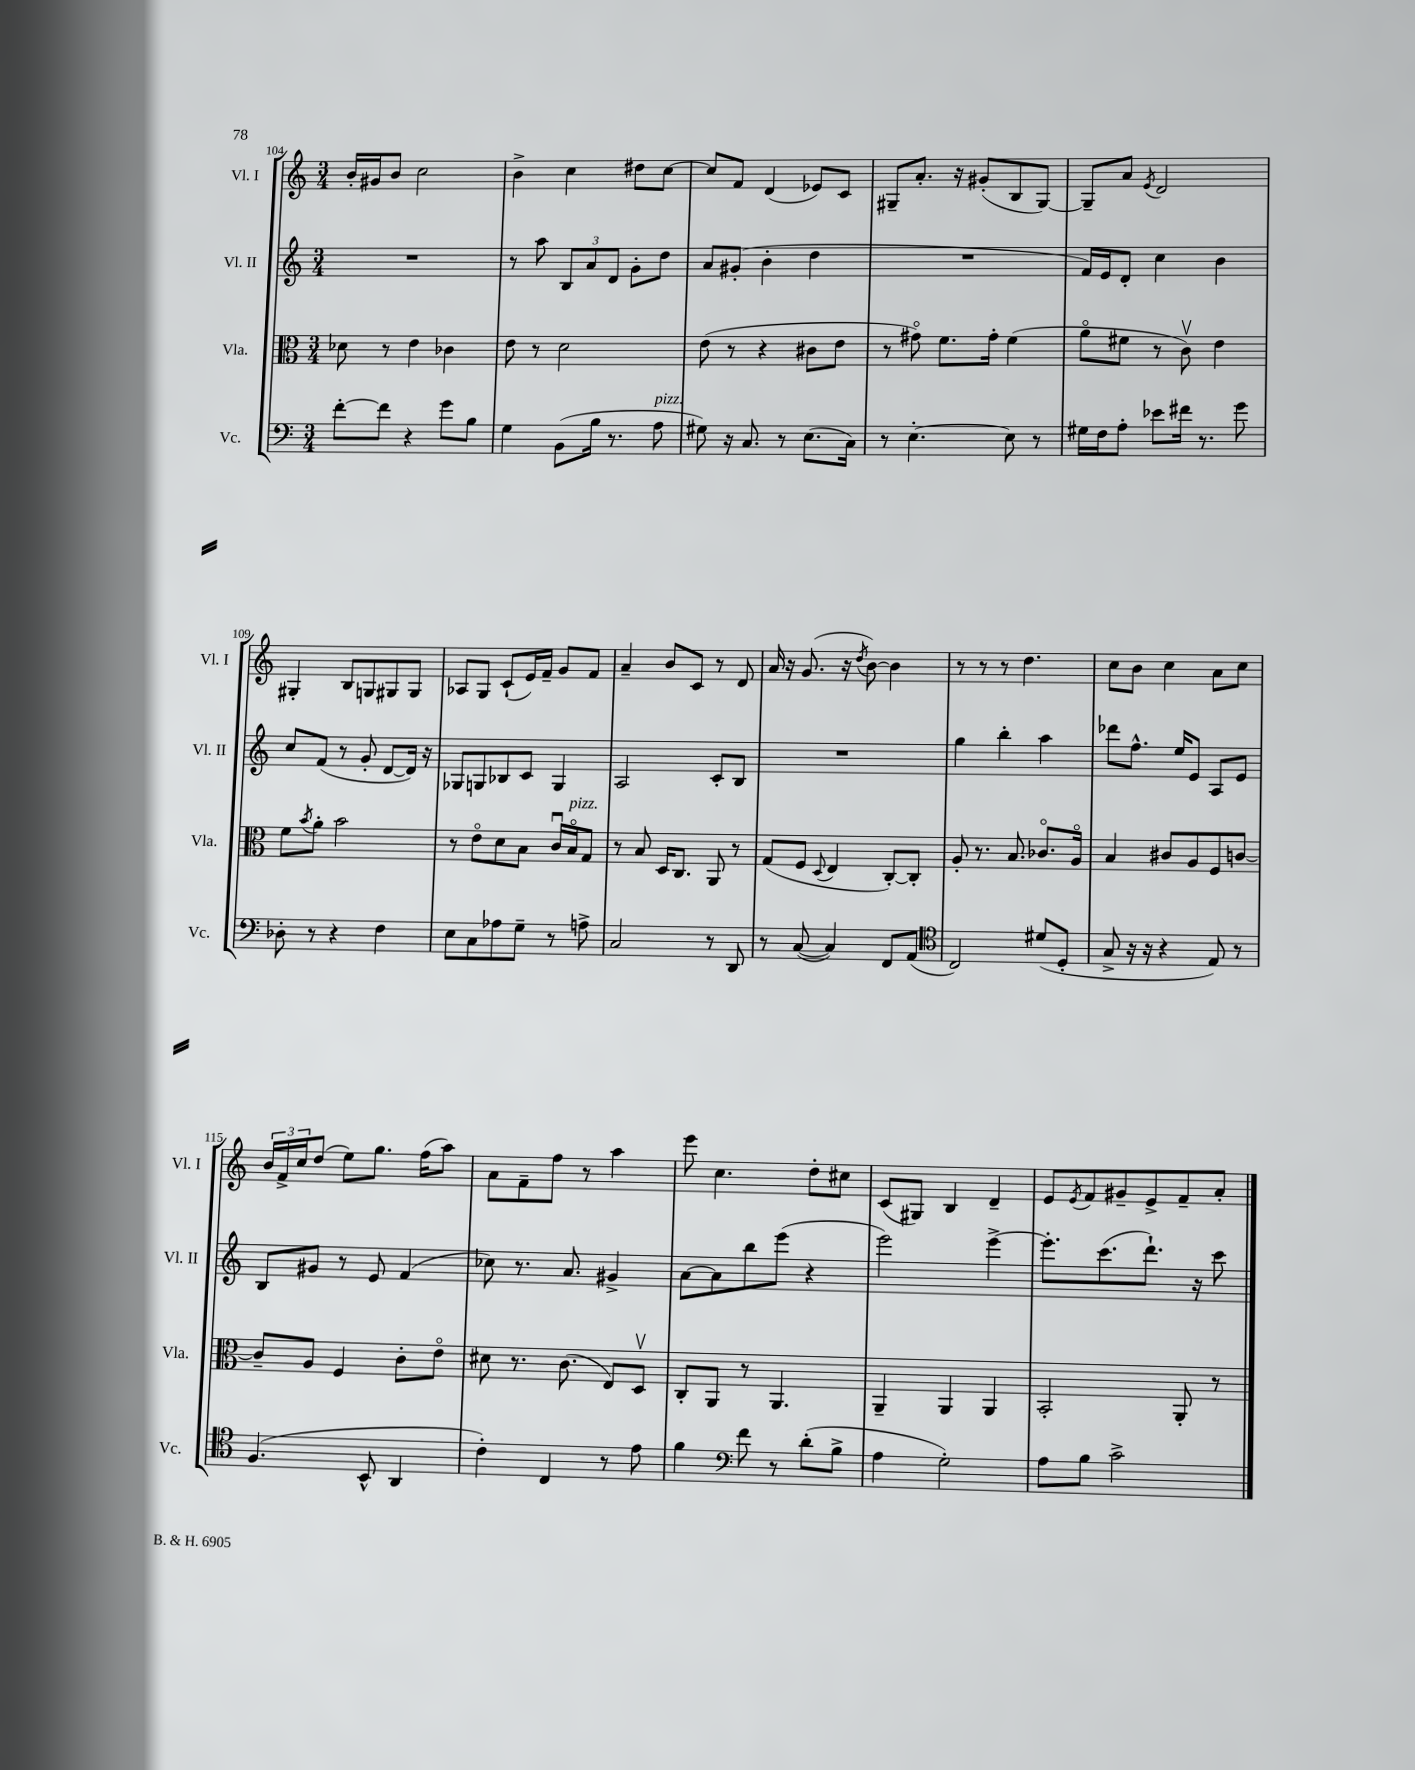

**kern	**kern	**kern	**kern
*part4	*part3	*part2	*part1
*staff4	*staff3	*staff2	*staff1
*I"Vc.	*I"Vla.	*I"Vl. II	*I"Vl. I
*I'Vc.	*I'Vla.	*I'Vl. II	*I'Vl. I
*clefF4	*clefC3	*clefG2	*clefG2
*k[]	*k[]	*k[]	*k[]
*M3/4	*M3/4	*M3/4	*M3/4
=104	=104	=104	=104
[8f'\L	8d-X\	2.r	16b'/LL
.	.	.	16g#X/J
8f\J]	8r	.	8b/J
4r	4e\	.	2cc\
8g\L	4c-X\	.	.
8B\J	.	.	.
=105	=105	=105	=105
4G\	8e\	8r	4b^\
.	8r	8aa\	.
(8BB\L	2d\	12B/L	4cc\
.	.	12a/	.
16B\Jk	.	.	.
.	.	12d/J	.
8.r	.	.	.
.	.	8g'\L	8dd#X\L
!LO:TX:a:i:t=pizz.	!	!	!
8A\	.	8dd\J	[8cc\J
=106	=106	=106	=106
8G#X\)	(8e\	8a/L	8cc/L]
16r	8r	(8g#X'/J	8f/J
8.C/	.	.	.
.	4r	4b'\	(4d/
8r	.	.	.
(8.E\L	8c#X\L	4dd\	8e-X/L)
.	8e\J	.	8c/J
16C\Jk)	.	.	.
=107	=107	=107	=107
8r	8r	2.r	8G#X~/L
[4.E'\	8g#X\)	.	8.a'/J
.	8.f\L	.	.
.	.	.	16r
.	.	.	(8g#X'/L
.	16g#'\Jk	.	.
8E\]	(4f\	.	8B/
8r	.	.	[8G#/J)
=108	=108	=108	=108
16G#X\LL	8a\L	16f/LL)	8G#~/L]
16F\J	.	16e/J	.
8A'\J	8f#X\J	8d'/J	8a/J
.	.	.	8qe/
8e-X\L	8r	4cc\	2d/
16f#X\Jk	8cv\)	.	.
8.r	.	.	.
.	4e\	4b\	.
8g\	.	.	.
!!LO:LB:g=z
=109	=109	=109	=109
8D-X'\	8f\L	8cc/L	4G#X'/
.	8qb/	.	.
8r	8a'\J	(8f/J	.
4r	2b\	8r	8B/L
.	.	8g'/	8Gn/
4F\	.	[8d/L	8G#X/
.	.	16d/Jk])	8G#/J
.	.	16r	.
=110	=110	=110	=110
8E\L	8r	8G-X/L	8A-X/L
8C\	8e\L	8Gn/	8G/J
8A-X\	8d\	8B-X/	(8c`/L
8G~\J	8B\J	8c/J	16e/L)
.	.	.	16f~/JJ
8r	16cu/LL	4G/	8g/L
!	!LO:TX:a:i:t=pizz.	!	!
.	16B/J	.	.
8An^\	8G/J	.	8f/J
=111	=111	=111	=111
2C/	8r	2A/	4a~/
.	8B/	.	.
.	16D/KL	.	8b/L
.	8.C/J	.	.
.	.	.	8c/J
8r	8AA/	8c'/L	8r
8DD/	8r	8B/J	8d/
=112	=112	=112	=112
8r	(8G/L	2.r	16a/
.	.	.	16r
([8C/	8F/J	.	(8.g/
.	8qqD/	.	.
4C/])	4E/	.	.
.	.	.	16r
.	.	.	8qdd/
.	.	.	[8b\)
8FF/L	[8C'/L)	.	4b\]
(8AA/J	8C'/J]	.	.
=113	=113	=113	=113
*clefC4	*	*	*
2C/)	8A'/	4gg\	8r
.	8.r	.	8r
.	.	4bb'\	8r
.	8.B/	.	.
.	.	.	4.dd\
(8d#X/L	8.c-X/L	4aa\	.
8D'/J	.	.	.
.	16A/Jk	.	.
=114	=114	=114	=114
8G^/	4B/	8ddd-X\L	8cc\L
16r	.	8.ff^^\J	8b\J
16r	.	.	.
4r	8c#X/L	.	4cc\
.	.	16ee/KL	.
.	8A/	8e/J	.
8E/)	8F/	8A/L	8a\L
8r	[8cn/J	8e/J	8cc\J
!!LO:LB:g=z
=115	=115	=115	=115
(4.F/	8c~/L]	8B/L	24b/LL
.	.	.	24f^/
.	.	.	24cc/J
.	8A/J	8g#X/J	(8dd/J
.	4F/	8r	8ee\L)
8BB^^/	.	8e/	8.gg\J
4AA/	8c'\L	(4f/	.
.	.	.	(16ff\KL
.	8e\J	.	8aa\J)
=116	=116	=116	=116
4c'\)	8d#X\	8cc-X\)	8a\L
.	8.r	8.r	8f~\
4C/	.	.	8ff\J
.	(8.c\	8.a/	.
.	.	.	8r
8r	8E/L)	4g#X^/	4aa\
8e\	8Dv/J	.	.
=117	=117	=117	=117
4f\	8C'/L	[8a\L	8eee\
.	8AA/J	8a\]	4.cc\
*clefF4	*	*	*
8f\	8r	8bb\	.
8r	4.AA/	(8eee\J	.
(8d'\L	.	4r	8dd'\L
8B^\J	.	.	8cc#X\J
=118	=118	=118	=118
4A\	4AA~/	2eee\)	(8c/L
.	.	.	8G#X/J)
2G'\)	4AA/	.	4B/
.	4AA/	[4eee^\	4d~/
=119	=119	=119	=119
8A\L	2BB'/	8.eee'\L]	8e/L
.	.	.	8qe/
8B\J	.	.	8f/
.	.	(8.ccc\	.
2c^\	.	.	8g#X~/
.	.	8.ddd`\J)	8e^/
.	8AA'/	.	8f~/
.	.	16r	.
.	8r	8ccc\	8a'/J
==	==	==	==
*-	*-	*-	*-
